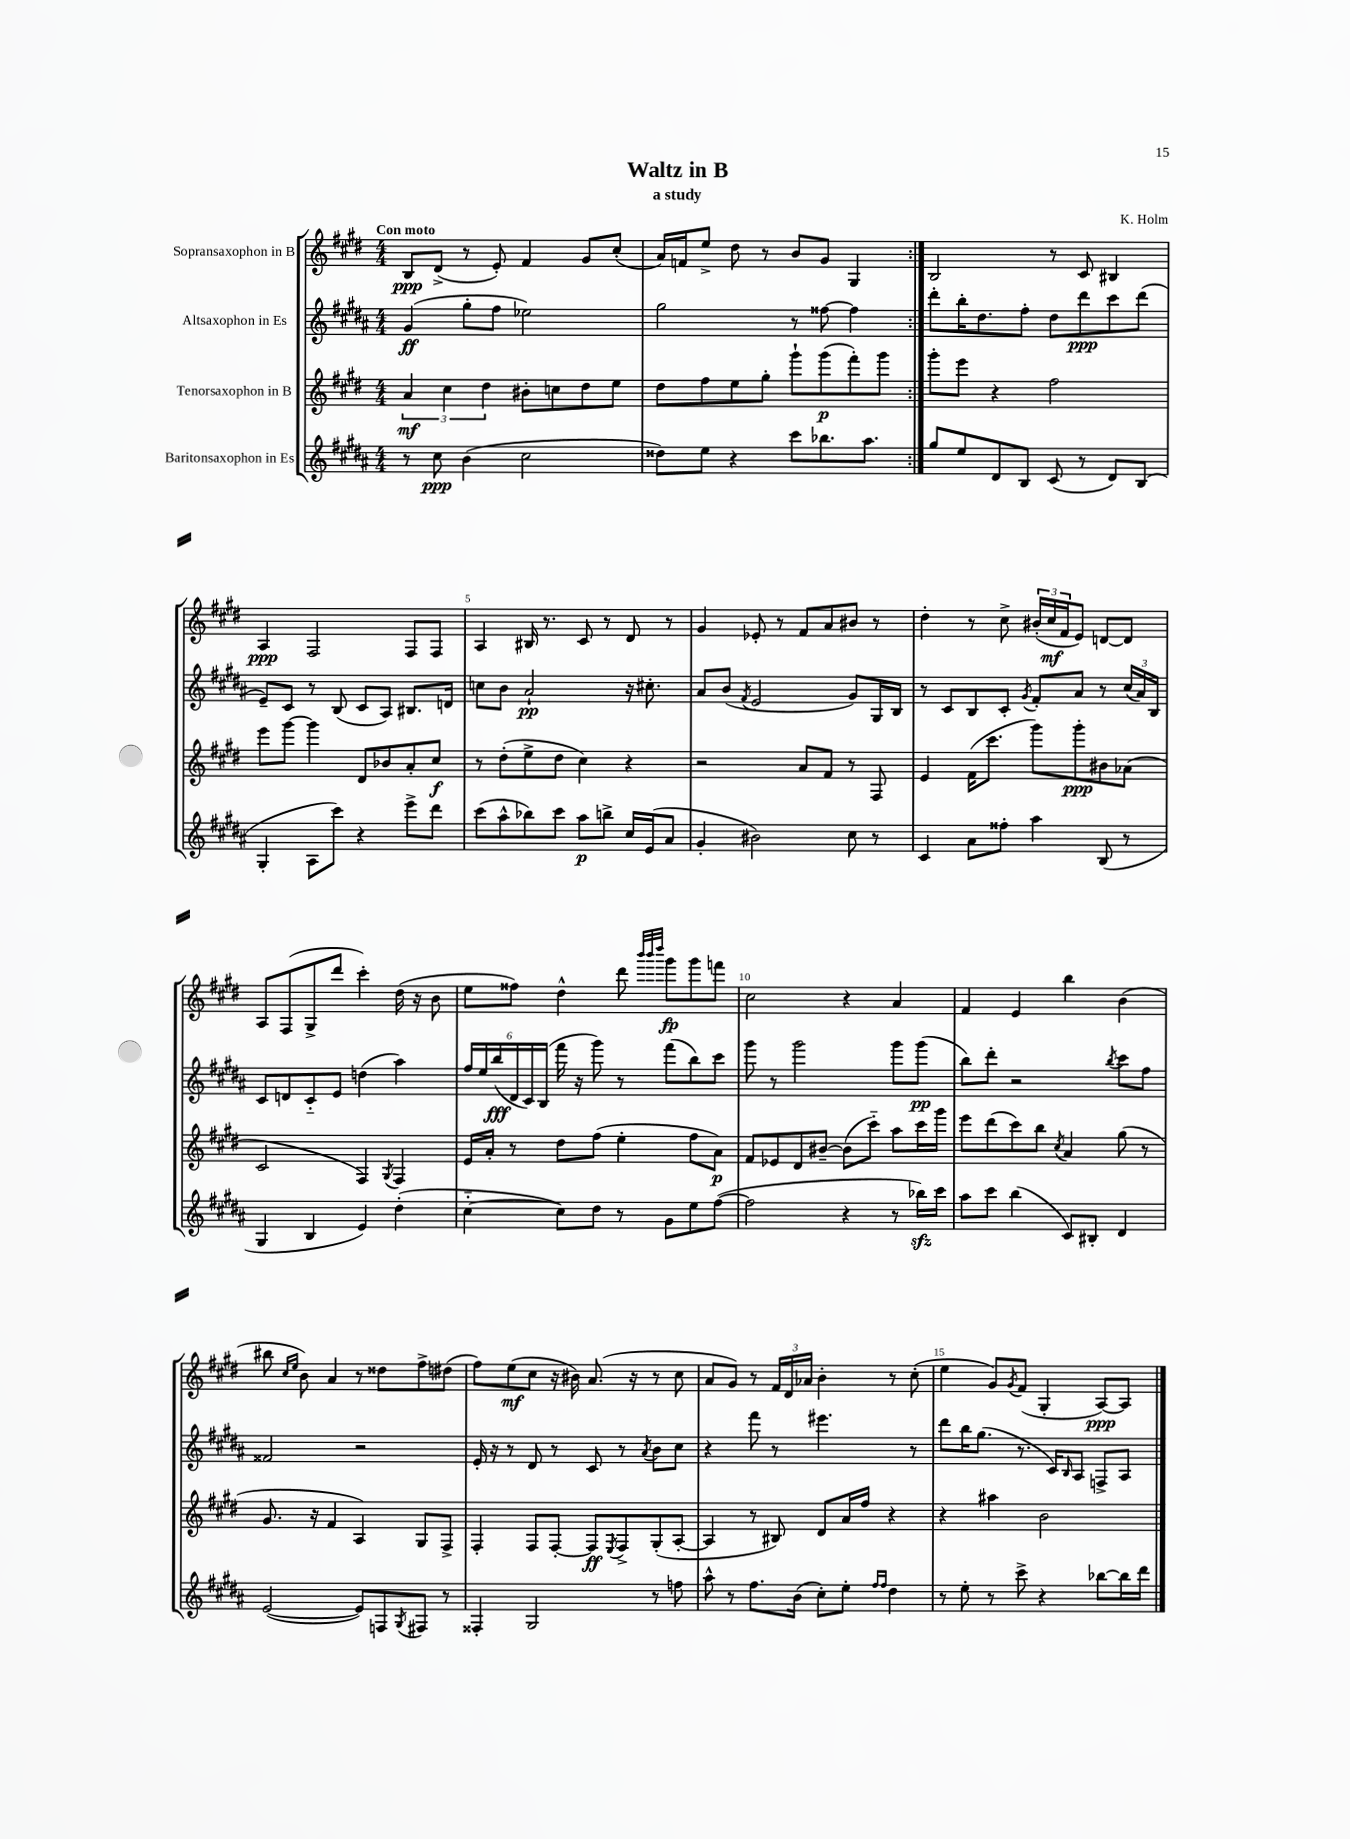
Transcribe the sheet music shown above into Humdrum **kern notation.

**kern	**kern	**kern	**kern
*staff4	*staff3	*staff2	*staff1
*clefG2	*clefG2	*clefG2	*clefG2
*k[f#c#g#d#a#]	*k[f#c#g#d#]	*k[f#c#g#d#a#]	*k[f#c#g#d#]
*M4/4	*M4/4	*M4/4	*M4/4
8r	6a	(4g#	8B
8cc#	.	.	(8d#^
.	6cc#	.	.
(4b	.	8gg#'	8r
.	6dd#	.	.
.	.	8ff#	8e')
2cc#	8b#'	2ee-)	4f#
.	8cc	.	.
.	8dd#	.	8g#
.	8ee	.	(8cc#'
=	=	=	=
8dd##)	8dd#	2gg#	16a)
.	.	.	16f
8ee	8ff#	.	8ee^
4r	8ee	.	8dd#
.	8gg#'	.	8r
8ccc#	8ggg#`	8r	8b
8.bb-	(8ggg#	[8ff##	8g#
.	8fff#')	4ff##]	4G#
8.aa#	.	.	.
.	8ggg#	.	.
=:|!	=:|!	=:|!	=:|!
8gg#	8ggg#'	8ddd#'	2B
8ee	8eee	16bb'	.
.	.	8.dd#	.
8d#	4r	.	.
8B	.	8ff#'	.
(8c#	2ff#	8dd#	8r
8r	.	8ddd#	8c#
8d#)	.	8ccc#	4B#
(8B	.	(8ddd#	.
=	=	=	=
4G#'	8eee	8e~)	4A
.	[8ggg#	8c#	.
8A#	4ggg#]	8r	2F#
8ccc#)	.	(8B	.
4r	8d#	8c#	.
.	8b-	8A#)	.
8eee^	8a'	8.B#	8F#
8ddd#	8cc#	.	8F#
.	.	16d	.
=	=	=	=
(8ccc#	8r	8cc	4A
8aa#^^	(8dd#'	8b	.
8bb-)	8ee^	2a#`	16B#
.	.	.	8.r
8ccc#	8dd#	.	.
8aa#	4cc#)	.	8c#
8bb^	.	.	8r
16cc#	4r	16r	8d#
(16e	.	8.cc#'	.
8a#	.	.	8r
=	=	=	=
4g#'	2r	8a#	4g#
.	.	(8b	.
.	.	8qf#	.
2b#)	.	2e	8e-'
.	.	.	8r
.	8a	.	8f#
.	8f#	.	8a
8cc#	8r	8g#)	8b#
8r	8F#	16G#	8r
.	.	16B	.
=	=	=	=
4c#	4e	8r	4dd#'
.	.	8c#	.
8a#	(16f#	8B	8r
.	8.ccc#	.	.
8ff##'	.	8c#'	8cc#^
.	.	8qg#	.
4aa#	8ggg#)	8f#'	(24b#'
.	.	.	24cc#
.	.	.	24f#
.	8ggg#'	8a#	8e)
(8B	8b#	8r	[8d
8r	(8a-	(24cc#	8d]
.	.	24a#)	.
.	.	24B	.
=	=	=	=
4G#	2c#	8c#	8A
.	.	8d	(8F#
4B	.	8c#'~	8G#^
.	.	8e	8ddd#
4e)	4F#)	(4dd	4ccc#')
.	8qG#	.	.
(4dd#'	4F#	4aa#)	(16dd#
.	.	.	16r
.	.	.	8b
=	=	=	=
[4cc#'~	16e	24ff#	8ee
.	.	24ee	.
.	16a'	.	.
.	.	(24bb	.
.	8r	24d#	8ff##)
.	.	24c#)	.
.	.	(24B	.
8cc#])	8dd#	16fff#	4dd#^^
.	.	16r	.
8dd#	(8ff#	8ggg#)	.
8r	4ee'	8r	8ddd#
.	.	.	32qqbbb
.	.	.	32qqbbb
.	.	.	32qqdddd#
8g#	.	(8fff#	8ggg#
8ee	8ff#	8bb)	8ggg#
([8ff#	8a)	8ccc#	8fff
=	=	=	=
2ff#]	8f#	8ggg#	2cc#
.	8e-	8r	.
.	8d#	2ggg#	.
.	[8b#~	.	.
4r	(8b#]	.	4r
.	8ccc#'~)	.	.
8r	8aa	8ggg#	4a
16bb-)	16ccc#	(8ggg#	.
16ccc#	16ggg#	.	.
=	=	=	=
8aa#	8eee	8bb)	4f#
8ccc#	(8ddd#	8ddd#'	.
(4bb	8ccc#)	2r	4e
.	8bb	.	.
.	8qcc#	.	.
8c#)	4a	.	4bb
8B#'	.	.	.
.	.	8qbb	.
4d#	(8gg#	8ccc#	(4b
.	8r	8ff#	.
=	=	=	=
([2e	8.g#	2f##	8bb#
.	.	.	16qqcc#
.	.	.	16qqee
.	.	.	8b)
.	16r	.	.
.	4f#	.	4a
8e])	4A)	2r	8r
8F	.	.	8dd##
8qG#	.	.	.
8F#	8G#	.	8ff#^
8r	8F#^	.	(8dd#
=	=	=	=
4F##'	4F#'	16e'	8ff#)
.	.	16r	.
.	.	8r	(8ee
2G#	8F#	8d#	8cc#
.	[8F#'	8r	16r
.	.	.	16b#)
.	8F#]	8c#	(8.a
.	8qE	.	.
.	8F#^	8r	.
.	.	.	16r
.	.	8qa#	.
8r	(8G#'	8b	8r
8ff	[8A'	8cc#	8cc#
=	=	=	=
8aa#^^	4A]	4r	8a
8r	.	.	8g#)
8.ff#	8r	8fff#	8r
.	8B#)	8r	24f#
.	.	.	24d#
(16b	.	.	.
.	.	.	24a-
8cc#')	8d#	4.eee#	4b'
8ee'	16a	.	.
.	16ff#	.	.
16qqff#	.	.	.
16qqff#	.	.	.
4dd#	4r	.	8r
.	.	8r	(8cc#'
=	=	=	=
8r	4r	8ddd#	4ee
8ee'	.	16bb	.
.	.	(8.gg#	.
8r	4aa#	.	8g#)
.	.	.	8qg#
8ccc#^	.	8.r	(8f#
4r	2b	.	4G#'
.	.	16c#)	.
.	.	16qqB	.
.	.	8A#	.
[8bb-	.	8F^	[8A)
16bb-]	.	8A#	8A]
16ddd#	.	.	.
==	==	==	==
*-	*-	*-	*-
